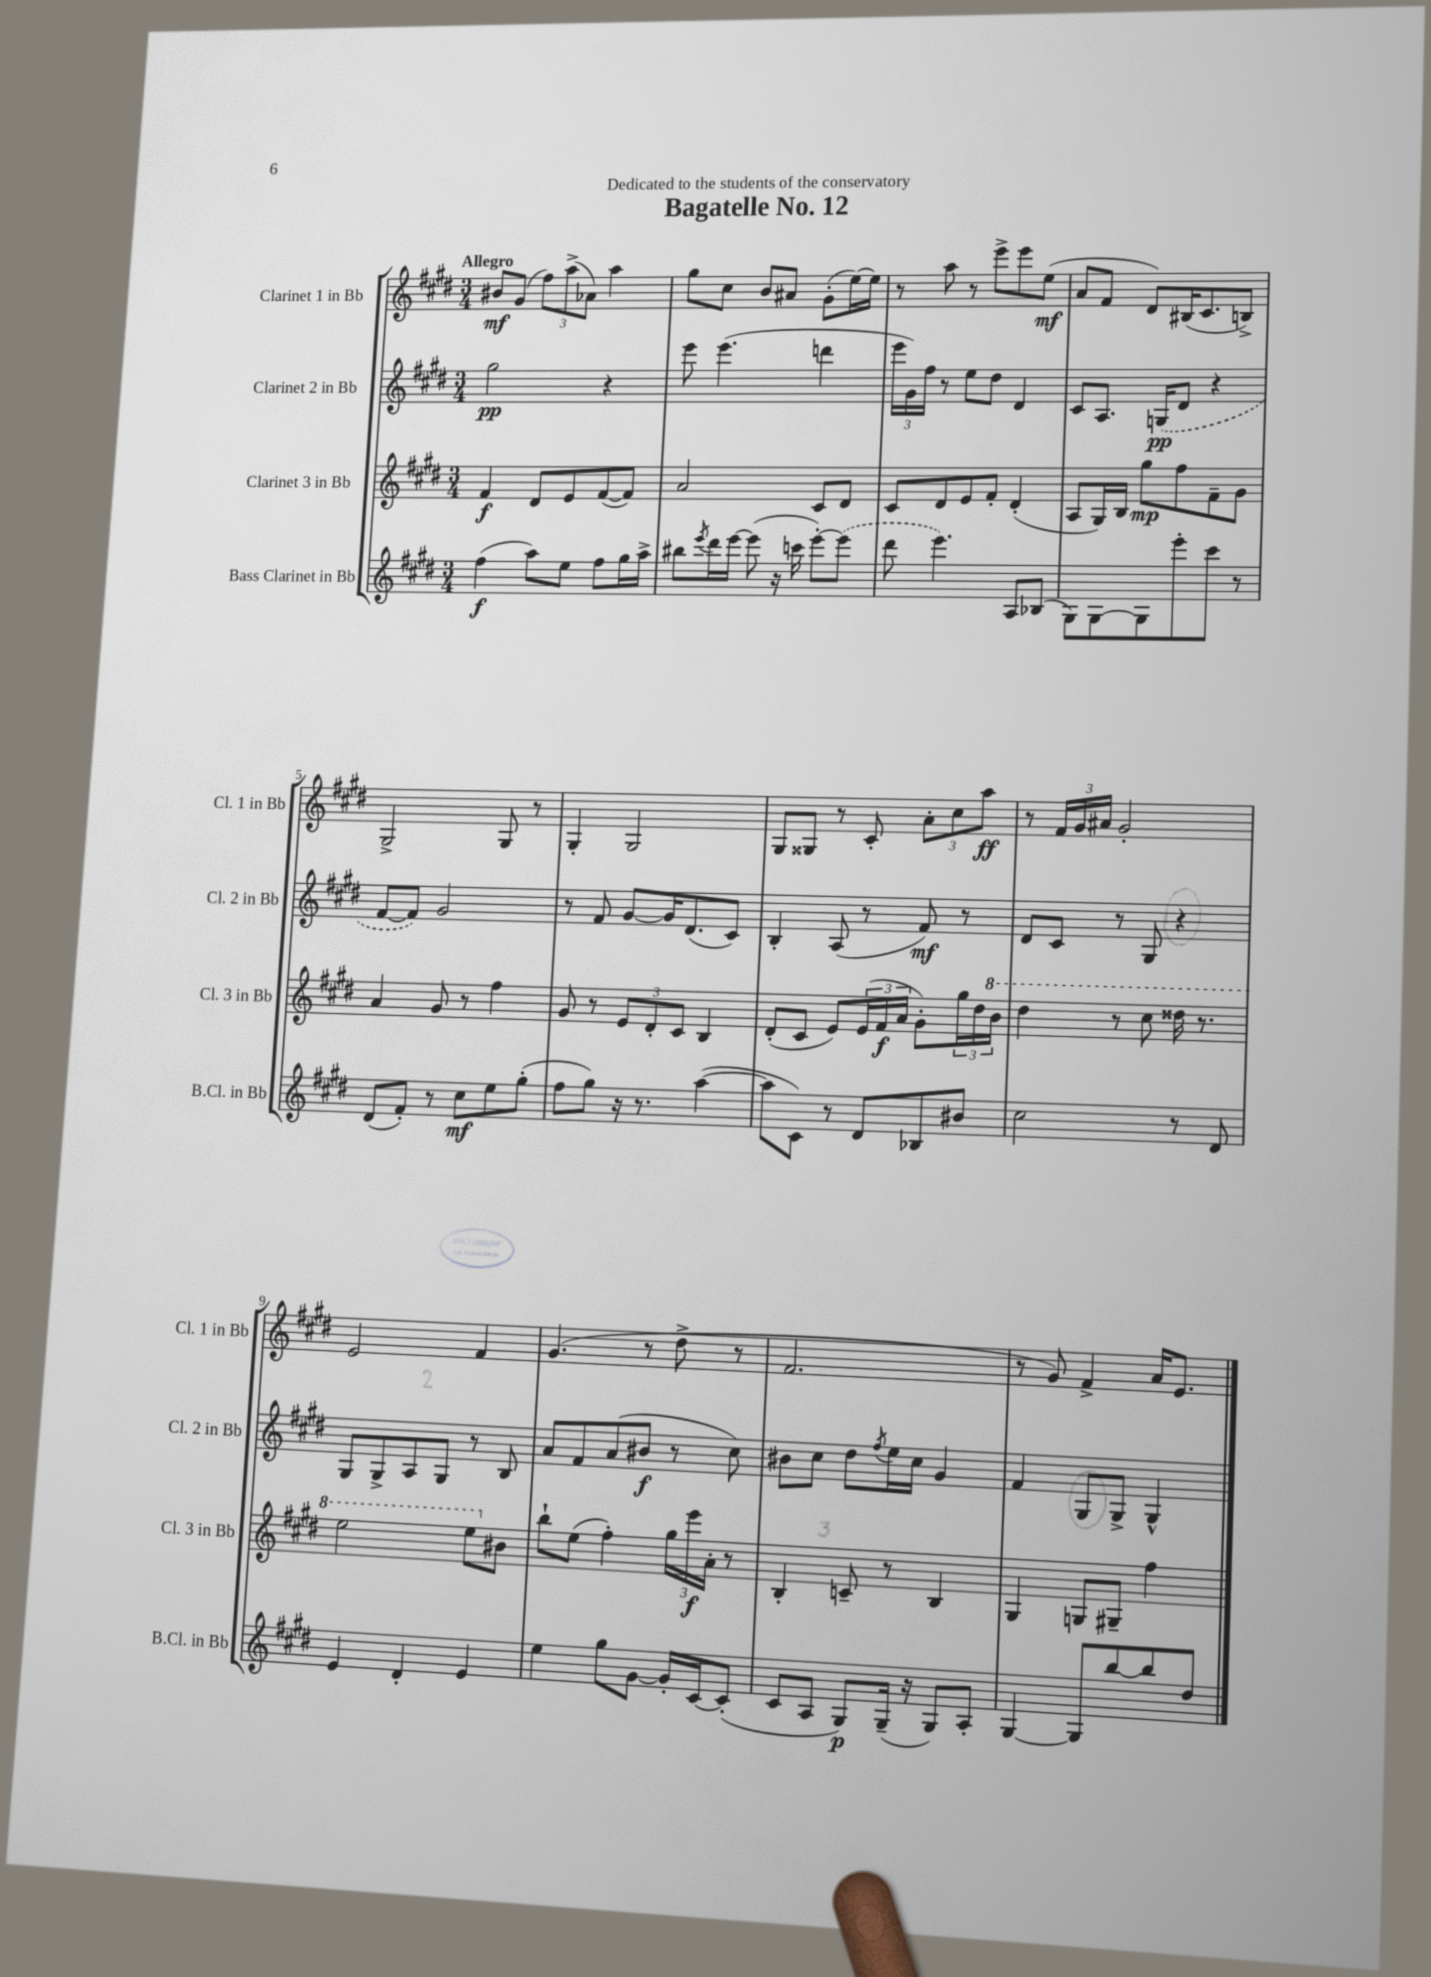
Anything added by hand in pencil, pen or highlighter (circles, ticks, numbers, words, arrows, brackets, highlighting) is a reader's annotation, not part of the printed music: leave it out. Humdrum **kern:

**kern	**dynam	**kern	**dynam	**kern	**dynam	**kern	**dynam
*part4	*part4	*part3	*part3	*part2	*part2	*part1	*part1
*staff4	*staff4	*staff3	*staff3	*staff2	*staff2	*staff1	*staff1
*I"Bass Clarinet in Bb	*	*I"Clarinet 3 in Bb	*	*I"Clarinet 2 in Bb	*	*I"Clarinet 1 in Bb	*
*I'B.Cl. in Bb	*	*I'Cl. 3 in Bb	*	*I'Cl. 2 in Bb	*	*I'Cl. 1 in Bb	*
*clefG2	*	*clefG2	*	*clefG2	*	*clefG2	*
*k[f#c#g#d#]	*	*k[f#c#g#d#]	*	*k[f#c#g#d#]	*	*k[f#c#g#d#]	*
*M3/4	*	*M3/4	*	*M3/4	*	*M3/4	*
=1	=1	=1	=1	=1	=1	=1	=1
!	!	!	!	!	!	!LO:TX:a:B:t=Allegro	!
(4ff#\	f	4f#/	f	2gg#\	pp	8b#X/L	mf
.	.	.	.	.	.	(8g#/J	.
8aa\L)	.	8d#/L	.	.	.	12ff#\L)	.
.	.	.	.	.	.	(12aa^\	.
8ee\J	.	8e/	.	.	.	.	.
.	.	.	.	.	.	12a-X\J)	.
8ff#\L	.	([8f#/	.	4r	.	4aa\	.
16gg#\L	.	8f#/J])	.	.	.	.	.
16aa^\JJ	.	.	.	.	.	.	.
=2	=2	=2	=2	=2	=2	=2	=2
8bb#X\L	.	2a/	.	8eee\	.	8gg#\L	.
8qeee/	.	.	.	.	.	.	.
16ddd#\L	.	.	.	(4.eee\	.	8cc#\J	.
[16eee\JJ	.	.	.	.	.	.	.
(8eee\]	.	.	.	.	.	8b/L	.
16r	.	.	.	.	.	8a#X/J	.
16cccn\	.	.	.	.	.	.	.
[8eee'\L)	.	8c#/L	.	4dddn\	.	(8g#'\L	.
(8eee\J]	.	8d#/J	.	.	.	[16ee\L)	.
.	.	.	.	.	.	16ee\JJ]	.
=3	=3	=3	=3	=3	=3	=3	=3
8ddd#\	.	8c#/L	.	24eee\LL	.	8r	.
.	.	.	.	24g#\)	.	.	.
.	.	.	.	24ff#\JJ	.	.	.
4.eee\)	.	8d#/	.	8r	.	8aa\	.
.	.	8e/	.	8ee\L	.	8r	.
.	.	8f#'/J	.	8dd#\J	.	8eee^\L	.
8A/L	.	(4d#'/	.	4d#/	.	8eee\	.
(8B-X/J	.	.	.	.	.	(8ee\J	mf
=4	=4	=4	=4	=4	=4	=4	=4
8G#\L)	.	8A/L	.	8c#/L	.	8a/L	.
[8G#\	.	16G#/L)	.	8.A/J	.	8f#/J	.
.	.	16B/JJ	.	.	.	.	.
8G#\]	.	8gg#\L	mp	.	.	8d#/L)	.
.	.	.	.	(16Gn/KL	pp	.	.
8eee'\	.	8ff#\	.	8d#/J	.	(16B#X/K	.
.	.	.	.	.	.	8.c#/	.
8ccc#\J	.	8f#~\	.	4r	.	.	.
8r	.	8g#\J	.	.	.	8Bn^/J)	.
!!LO:LB:g=z
=5	=5	=5	=5	=5	=5	=5	=5
(8d#/L	.	4a/	.	[8f#/L	.	2G#^/	.
8f#'/J)	.	.	.	8f#/J])	.	.	.
8r	.	8g#/	.	2g#/	.	.	.
8cc#\L	mf	8r	.	.	.	.	.
8ee\	.	4ff#\	.	.	.	8G#/	.
(8gg#'\J	.	.	.	.	.	8r	.
=6	=6	=6	=6	=6	=6	=6	=6
8ff#\L	.	8g#/	.	8r	.	4G#'/	.
8gg#\J)	.	8r	.	8f#/	.	.	.
16r	.	12e/L	.	[8g#/L	.	2G#/	.
8.r	.	.	.	.	.	.	.
.	.	12d#'/	.	.	.	.	.
.	.	.	.	16g#/K]	.	.	.
.	.	12c#/J	.	.	.	.	.
.	.	.	.	(8.d#/	.	.	.
([4aa\	.	4B/	.	.	.	.	.
.	.	.	.	8c#/J)	.	.	.
=7	=7	=7	=7	=7	=7	=7	=7
8aa\L]	.	(8d#'/L	.	4B'/	.	8G#/L	.
8c#\J)	.	8c#/J	.	.	.	8G##X/J	.
8r	.	8e/L)	.	(8A/	.	8r	.
8d#/L	.	(24e/L	.	8r	.	8c#'/	.
.	.	24f#/	f	.	.	.	.
.	.	24a/JJ	.	.	.	.	.
8B-X/	.	8g#'\L)	.	8f#/)	mf	12a'\L	.
.	.	.	.	.	.	12cc#\	.
8b#X/J	.	24gg#\L	.	8r	.	.	.
.	.	24dd#\	.	.	.	12aa\J	ff
*	*	*8va	*	*	*	*	*
.	.	24bb\JJ	.	.	.	.	.
=8	=8	=8	=8	=8	=8	=8	=8
2cc#\	.	4ddd#\	.	8d#/L	.	8r	.
.	.	.	.	8c#/J	.	24f#/LL	.
.	.	.	.	.	.	24g#/	.
.	.	.	.	.	.	24a#X/JJ	.
.	.	8r	.	8r	.	2g#'/	.
.	.	8ccc#\	.	8G#/	.	.	.
8r	.	16ddd##X\	.	4r	.	.	.
.	.	8.r	.	.	.	.	.
8d#/	.	.	.	.	.	.	.
!!LO:LB:g=z
=9	=9	=9	=9	=9	=9	=9	=9
4e/	.	2eee\	.	8G#/L	.	2e/	.
.	.	.	.	8G#^/	.	.	.
4d#'/	.	.	.	8A/	.	.	.
.	.	.	.	8G#/J	.	.	.
4e/	.	8eee\L	.	8r	.	4f#/	.
*	*	*X8va	*	*	*	*	*
.	.	8b#X\J	.	8B/	.	.	.
=10	=10	=10	=10	=10	=10	=10	=10
4ee\	.	8bb`\L	.	8a/L	.	(4.g#/	.
.	.	(8ee\J	.	8f#/	.	.	.
8gg#\L	.	4ff#'\)	.	(8a/	.	.	.
[8g#\J	.	.	.	8b#X/J	f	8r	.
16g#'/LL]	.	24gg#\LL	.	8r	.	8dd#^\	.
.	.	24eee\	f	.	.	.	.
[16c#/J	.	.	.	.	.	.	.
.	.	24a'\JJ	.	.	.	.	.
(8c#'/J]	.	8r	.	8cc#\)	.	8r	.
=11	=11	=11	=11	=11	=11	=11	=11
8c#/L	.	4B'/	.	8b#X\L	.	2.f#/	.
8A/J	.	.	.	8cc#\J	.	.	.
8G#/L)	p	8cn~/	.	8dd#\L	.	.	.
.	.	.	.	8qff#/	.	.	.
(16G#~/Jk	.	8r	.	16ee\L	.	.	.
16r	.	.	.	16cc#\JJ	.	.	.
8G#/L)	.	4B/	.	4g#/	.	.	.
8A'/J	.	.	.	.	.	.	.
=12	=12	=12	=12	=12	=12	=12	=12
[4G#/	.	4G#/	.	4f#/	.	8r	.
.	.	.	.	.	.	8g#/)	.
8G#/L]	.	8Gn/L	.	8G#/L	.	4f#^/	.
[8bb/	.	8G#X~/J	.	8G#^/J	.	.	.
8bb/]	.	4ff#\	.	4G#^^/	.	16a/KL	.
.	.	.	.	.	.	8.e/J	.
8dd#/J	.	.	.	.	.	.	.
==	==	==	==	==	==	==	==
*-	*-	*-	*-	*-	*-	*-	*-
